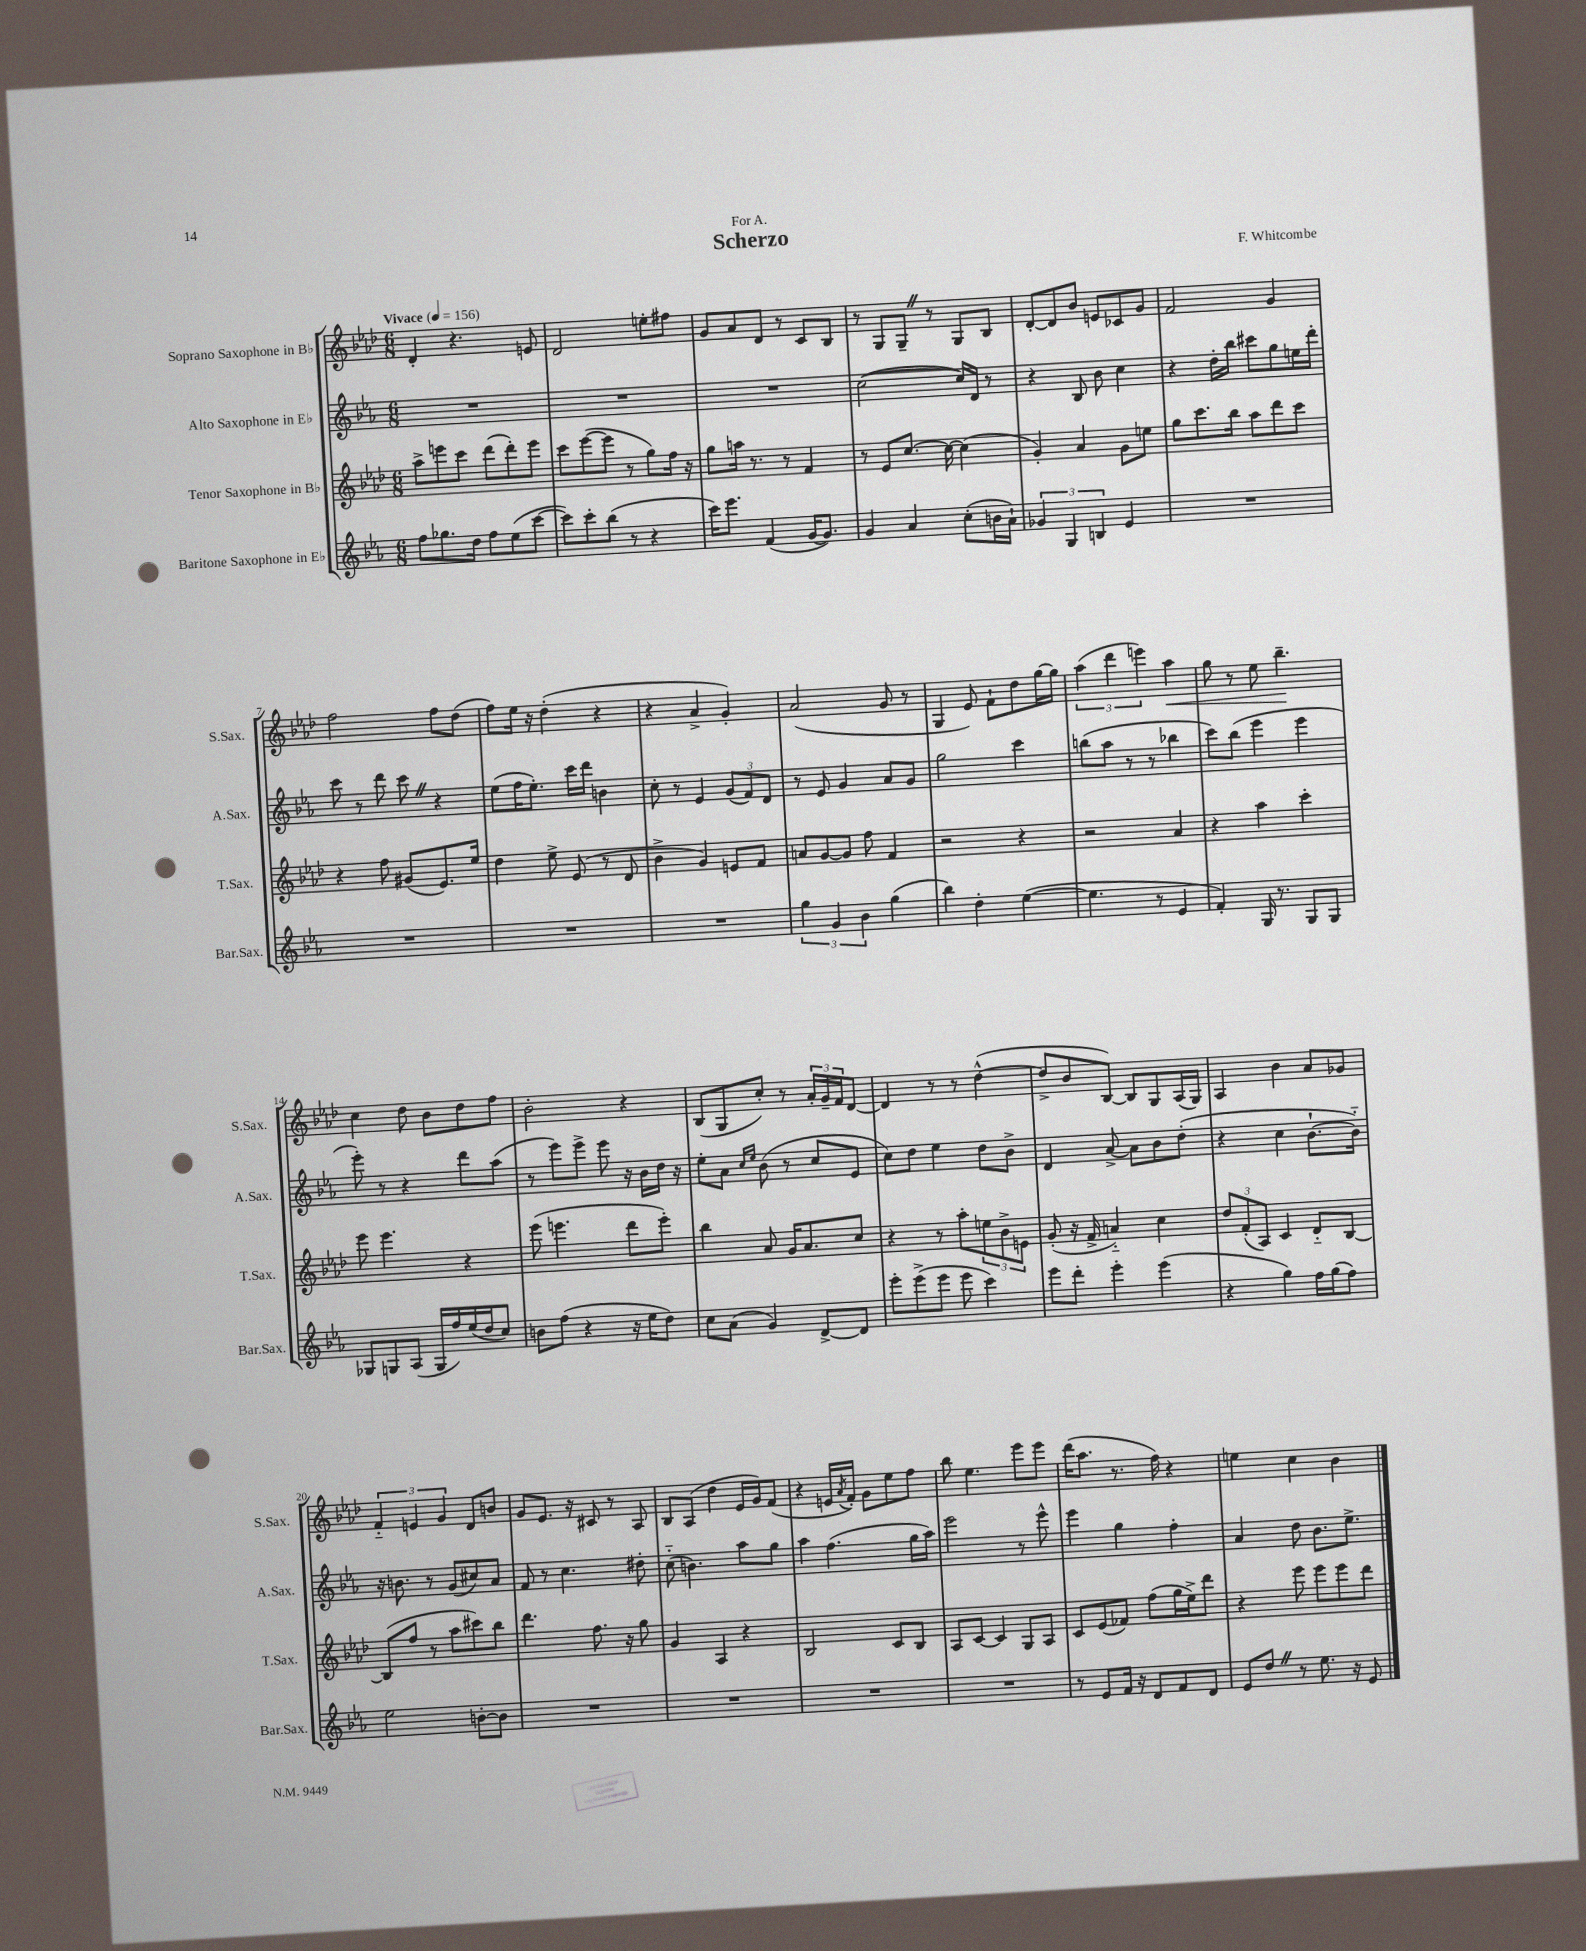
\header { title = "Scherzo" composer = "F. Whitcombe" dedication = "For A." }
<<
\new StaffGroup <<
\new Staff = "s0" \with { instrumentName = "Soprano Saxophone in Bb" shortInstrumentName = "S.Sax." } {
    \clef treble \key aes \major \numericTimeSignature \time 6/8 \tempo "Vivace" 4 = 156
    des'4-. r4. e'8 |
    des'2 e''8-. fis''8 |
    g'8 aes'8 des'8 r8 c'8 bes8 |
    r8 g8 g8-- \once \override BreathingSign.text = \markup { \musicglyph "scripts.caesura.straight" } \breathe r8 g8 bes8 |
    des'8~-. des'8 bes'8 e'8 ces'8 g'8 |
    f'2 g'4 |
    f''2 f''8 des''8( |
    f''8) ees''16 r16 des''4-.( r4 |
    r4 aes'4-> g'4-.) |
    aes'2( g'8 r8 |
    g4 ees'8) f'8-! des''8 g''16~ g''16 |
    \tuplet 3/2 { aes''4( des'''4 e'''4) } aes''4\< |
    g''8 r8 ees''8 bes''4.--\! |
    c''4 des''8 bes'8 des''8 f''8 |
    bes'2-. r4 |
    bes8( g8 c''8-.) r8 \tuplet 3/2 { aes'16-. g'16-- f'16 } des'8~ |
    des'4 r8 r8 des''4~-^( |
    des''8-> bes'8 bes8~) bes8 g8 aes16( g16) |
    aes4 bes'4 aes'8 ges'8 |
    \tuplet 3/2 { f'4-_ e'4 g'4 } des'8 b'8 |
    g'8 ees'8. r16 cis'8 r8 aes8 |
    bes8 aes8( des''4 ees'16 g'16) f'8( |
    r4 e'16 \acciaccatura { aes'8 } f'16-.) g'8 ees''8 f''8 |
    bes''8 ees''4. ees'''8 ees'''8 |
    des'''16( aes''8. r8. f''16) r4 |
    e''4 c''4 bes'4 \bar "|." |
}
\new Staff = "s1" \with { instrumentName = "Alto Saxophone in Eb" shortInstrumentName = "A.Sax." } {
    \clef treble \key ees \major \numericTimeSignature \time 6/8
    R2. |
    R2. |
    R2. |
    c''2~( c''16) d'16 r8 |
    r4 bes8 bes'8 c''4 |
    r4 d''16-. bes''16 cis'''8 g''8 e''16 d'''16-. |
    c'''8 r8 d'''8 c'''8 \once \override BreathingSign.text = \markup { \musicglyph "scripts.caesura.straight" } \breathe r4 |
    ees''8( f''16 ees''8.-.) c'''16 d'''16 b'4 |
    c''8-. r8 ees'4 \tuplet 3/2 { g'8( f'8) d'8 } |
    r8 ees'8 g'4 aes'8 g'8 |
    g''2 c'''4 |
    b''8( aes''8 r8 r8 bes''4 |
    c'''8) bes''8( ees'''4 ees'''4 |
    ees'''8-.) r8 r4 d'''8 aes''8( |
    r8 ees'''8) ees'''8-> ees'''8 r16 bes'16 d''16 r16 |
    ees''8-. aes'8 \grace { c''16 ees''16 } bes'8( r8 c''8 ees'8 |
    c''8) d''8 ees''4 d''8 bes'8-> |
    d'4 aes'8~-> aes'8 bes'8 d''8-.( |
    r4 c''4 bes'8.~-! bes'16-_) |
    r16 b'8. r8 g'8( cis''8) aes'8 |
    f'8 r8 c''4. dis''8-. |
    c''8-_( b'4.) aes''8 g''8 |
    aes''4 f''4.( g''16 aes''16) |
    ees'''2 r8 ees'''8-^ |
    ees'''4 g''4 f''4-. |
    aes'4 d''8 bes'8. ees''8.-> \bar "|." |
}
\new Staff = "s2" \with { instrumentName = "Tenor Saxophone in Bb" shortInstrumentName = "T.Sax." } {
    \clef treble \key aes \major \numericTimeSignature \time 6/8
    aes''8-> e'''8 c'''8 des'''8( des'''8-.) e'''8 |
    c'''8 ees'''8~( ees'''8 r8 g''8) f''16 r16 |
    g''8 a''16 r8. r8 f'4 |
    r8 ees'8 c''8.~ c''16~ c''4( |
    g'4-.) aes'4 g'8 e''8 |
    g''8 c'''8. bes''16 aes''8 des'''8 c'''8 |
    r4 f''8 gis'8( ees'8.) ees''16 |
    des''4 ees''8-> ees'8( r8 des'8 |
    bes'4-> g'4) e'8 f'8 |
    a'8 g'8~ g'8 f''8 f'4 |
    r2 r4 |
    r2 aes'4 |
    r4 aes''4 c'''4-. |
    ees'''8 ees'''4. r4 |
    ees'''8( e'''4. des'''8 e'''8-.) |
    bes''4 aes'8 g'16 aes'8. c''8 |
    r4 r8 aes''8-. \tuplet 3/2 { e''8 bes'8-> e'8 } |
    g'8-.( r16 f'16-> a'4-_) c''4 |
    \tuplet 3/2 { des''8 f'8-.( aes8) } c'4 des'8-_ bes8~ |
    bes8( f''8 r8 aes''8 cis'''8) bes''8 |
    des'''4. f''8. r16 g''8 |
    g'4 aes4 r4 |
    bes2 c'8 bes8 |
    aes8 c'8~ c'4 g8 aes8 |
    c'8 ees'8( fes'8) f''8( g''16 ees''16->) des'''8 |
    r4 ees'''8 ees'''8 ees'''8 des'''8 \bar "|." |
}
\new Staff = "s3" \with { instrumentName = "Baritone Saxophone in Eb" shortInstrumentName = "Bar.Sax." } {
    \clef treble \key ees \major \numericTimeSignature \time 6/8
    f''8 ges''8. d''16 f''8 ees''8( c'''8~ |
    c'''8) c'''8-. bes''8( r8 r4 |
    c'''16) ees'''8. f'4( g'16~ g'8.) |
    g'4 aes'4 c''8-.( b'16 aes'16-!) |
    \tuplet 3/2 { ges'4 g4 b4 } ees'4 |
    R2. |
    R2. |
    R2. |
    R2. |
    \tuplet 3/2 { g''4 g'4 bes'4 } g''4( |
    bes''4) d''4-. ees''4~( |
    ees''4. r8 ees'4 |
    f'4-.) g16 r8. g8 g8 |
    ges8 g8 aes8( g16 f''16) ees''16( d''16 c''8) |
    b'8 f''8( r4 r16 ees''16 d''8) |
    c''8 aes'8( g'4) d'8~-> d'8 |
    ees'''8-. ees'''8->( ees'''8 ees'''8 c'''4) |
    ees'''8 d'''8-. ees'''4-. ees'''4( |
    r4 g''4) f''16 g''16( f''8) |
    ees''2 b'8~-. b'8 |
    R2. |
    R2. |
    R2. |
    R2. |
    r8 ees'8 f'16 r16 d'8 f'8 d'8 |
    ees'8 d''8 \once \override BreathingSign.text = \markup { \musicglyph "scripts.caesura.straight" } \breathe r8 ees''8. r16 ees'8 \bar "|." |
}
>>
>>
